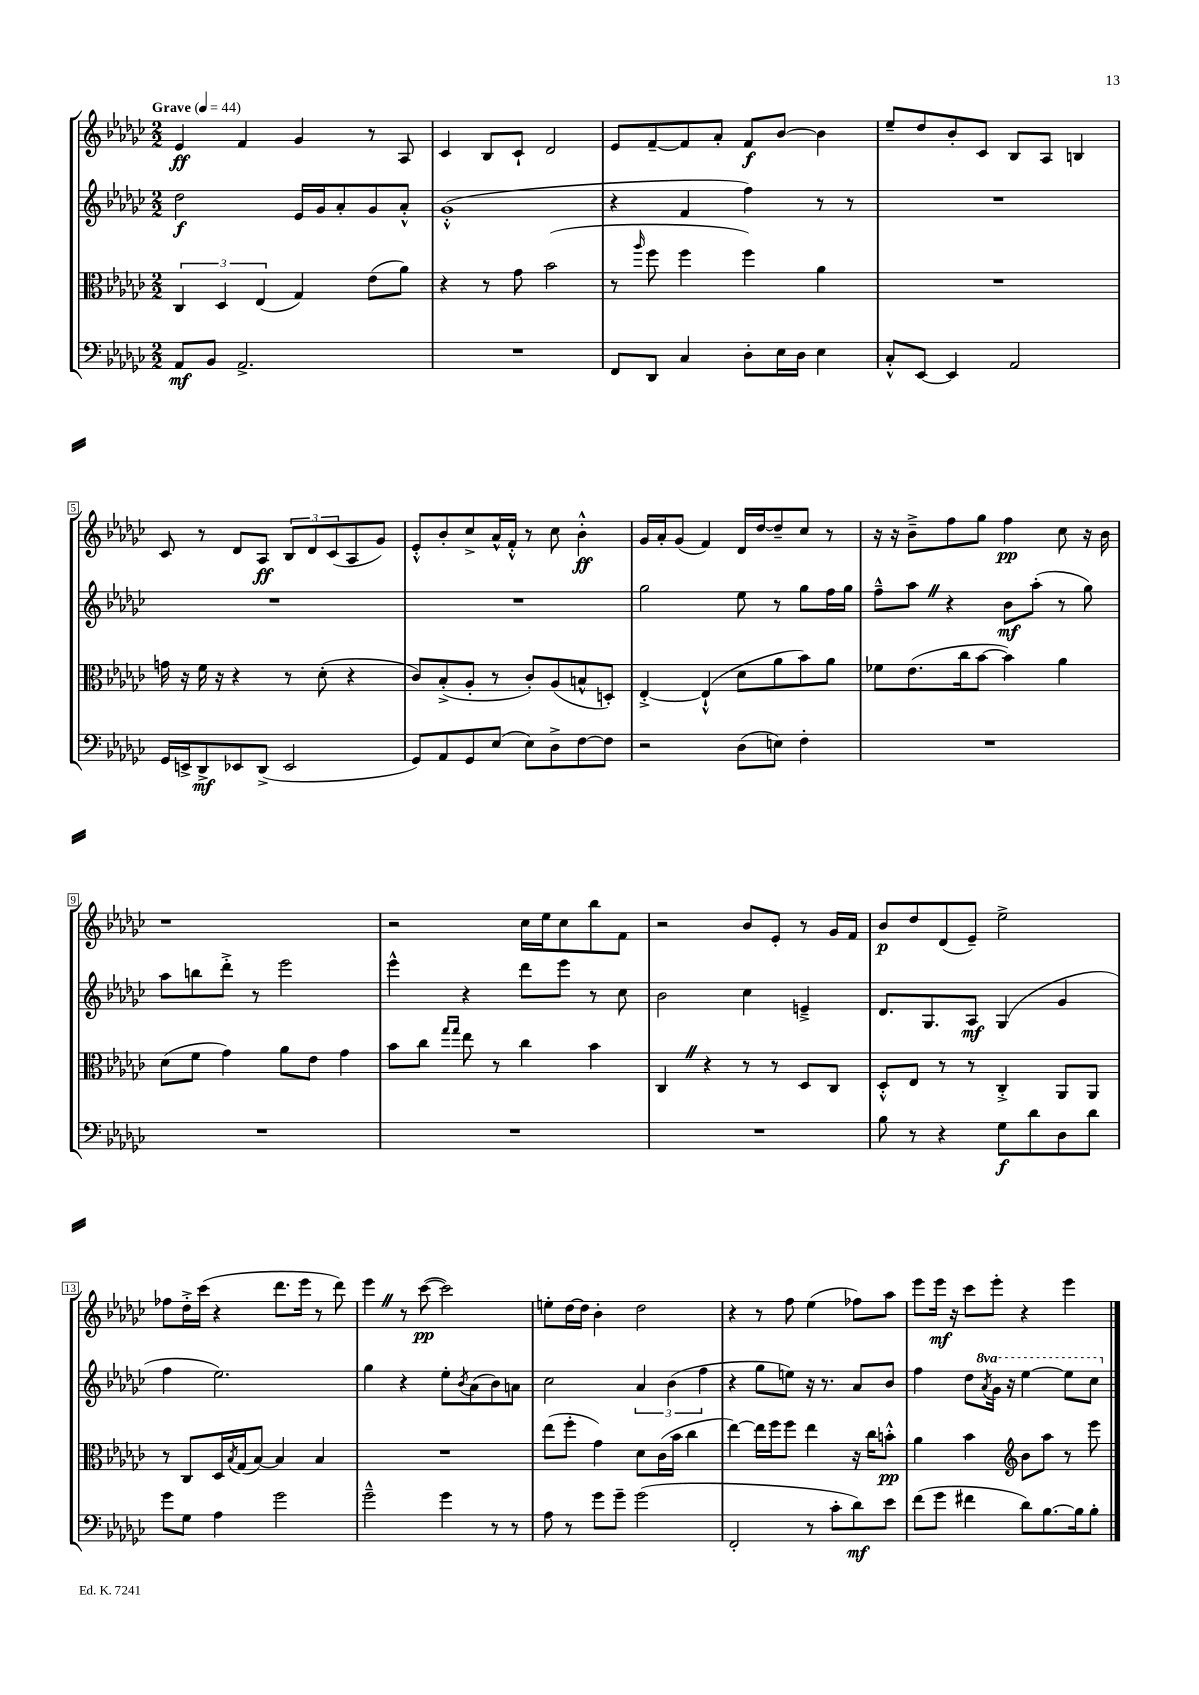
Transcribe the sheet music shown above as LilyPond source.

<<
\new StaffGroup <<
\new Staff = "s0" {
    \clef treble \key ges \major \numericTimeSignature \time 2/2 \tempo "Grave" 4 = 44
    ees'4\ff f'4 ges'4 r8 aes8 |
    ces'4 bes8 ces'8-! des'2 |
    ees'8 f'8~-- f'8 aes'8-. f'8\f bes'8~ bes'4 |
    ees''8-- des''8 bes'8-. ces'8 bes8 aes8 b4 |
    ces'8 r8 des'8 aes8\ff \tuplet 3/2 { bes8 des'8 ces'8( } aes8 ges'8) |
    ees'8-.-^ bes'8-. ces''8-> aes'16-^ f'16-.-^ r8 ces''8 bes'4-.-^\ff |
    ges'16 aes'16-. ges'8( f'4) des'16 des''16~ des''8-- ces''8 r8 |
    r16 r16 bes'8---> f''8 ges''8 f''4\pp ces''8 r16 bes'16 |
    r1 |
    r2 ces''16 ees''16 ces''8 bes''8 f'8 |
    r2 bes'8 ees'8-. r8 ges'16 f'16 |
    bes'8\p des''8 des'8( ees'8--) ees''2-> |
    fes''8 des''16-.-> ces'''16( r4 des'''8. ees'''16 r8 des'''8) |
    ees'''4 \once \override BreathingSign.text = \markup { \musicglyph "scripts.caesura.straight" } \breathe r8 ces'''8~\pp( ces'''2) |
    e''8-. des''16~ des''16 bes'4-. des''2 |
    r4 r8 f''8 ees''4( fes''8) aes''8 |
    ees'''8 ees'''16\mf r16 ces'''8 ees'''8-. r4 ees'''4 \bar "|." |
}
\new Staff = "s1" {
    \clef treble \key ges \major \numericTimeSignature \time 2/2 \set Staff.ottavationMarkups = #ottavation-simple-ordinals
    des''2\f ees'16 ges'16 aes'8-. ges'8 aes'8-.-^ |
    ges'1-.-^( |
    r4 f'4 f''4) r8 r8 |
    R1 |
    R1 |
    R1 |
    ges''2 ees''8 r8 ges''8 f''16 ges''16 |
    f''8---^ aes''8 \once \override BreathingSign.text = \markup { \musicglyph "scripts.caesura.straight" } \breathe r4 bes'8\mf aes''8-.( r8 ges''8) |
    aes''8 b''8 des'''8-.-> r8 ees'''2 |
    ees'''4-^ r4 des'''8 ees'''8 r8 ces''8 |
    bes'2 ces''4 e'4---> |
    des'8. ges8. aes8\mf ges4( ges'4 |
    f''4 ees''2.) |
    ges''4 r4 ees''8-. \acciaccatura { bes'8 } aes'8( bes'8) a'8 |
    ces''2 \tuplet 3/2 { aes'4 bes'4( f''4 } |
    r4 ges''8 e''8) r16 r8. aes'8 bes'8 |
    f''4 des''8 \ottava #1 \acciaccatura { aes''8 } ges''16 r16 ees'''4~ ees'''8 ces'''8 \ottava #0 \bar "|." |
}
\new Staff = "s2" {
    \clef alto \key ges \major \numericTimeSignature \time 2/2
    \tuplet 3/2 { ces4 des4 ees4( } ges4) ees'8( aes'8) |
    r4 r8 ges'8 bes'2( |
    r8 \grace { aes''16 } f''8 f''4 f''4) aes'4 |
    R1 |
    g'16 r16 f'16 r16 r4 r8 des'8-.( r4 |
    ces'8) bes8-.->( aes8-. r8 ces'8-.) aes8( b8-^ d8-.) |
    ees4~-.-> ees4-!-^( des'8 aes'8 bes'8) aes'8 |
    fes'8 ees'8.( ces''16 bes'8~ bes'4) aes'4 |
    des'8( f'8 ges'4) aes'8 ees'8 ges'4 |
    bes'8 ces''8 \grace { ges''16 ges''16 } ees''8 r8 ces''4 bes'4 |
    ces4 \once \override BreathingSign.text = \markup { \musicglyph "scripts.caesura.straight" } \breathe r4 r8 r8 des8 ces8 |
    des8-.-^ ees8 r8 r8 ces4-.-> aes,8 aes,8 |
    r8 ces8 des16 \acciaccatura { bes8 } ges16( bes8~) bes4 bes4 |
    R1 |
    ees''8( f''8-. ges'4) des'8 ces'16( bes'16 ces''4 |
    ees''4~) ees''16 f''16 f''8 ees''4 r16 ces''16 b'8-.-^\pp |
    aes'4 bes'4 \clef treble bes'8 aes''8 r8 ees'''8 \bar "|." |
}
\new Staff = "s3" {
    \clef bass \key ges \major \numericTimeSignature \time 2/2
    aes,8\mf bes,8 aes,2.-> |
    R1 |
    f,8 des,8 ces4 des8-. ees16 des16 ees4 |
    ces8-.-^ ees,8~ ees,4 aes,2 |
    ges,16 e,16-> des,8->\mf ees,8 des,8->( ees,2 |
    ges,8) aes,8 ges,8 ees8( ees8) des8-> f8~ f8 |
    r2 des8( e8) f4-. |
    R1 |
    R1 |
    R1 |
    R1 |
    bes8 r8 r4 ges8\f des'8 des8 des'8 |
    ges'8 ges8 aes4 ges'2 |
    ges'2---^ ges'4 r8 r8 |
    aes8 r8 ges'8 ges'8-- ges'2( |
    f,2-. r8 ces'8-. des'8\mf) ees'8 |
    f'8( ges'8 fis'4 des'8) bes8.~ bes16 bes8-. \bar "|." |
}
>>
>>
\layout { \context { \Score \override BarNumber.stencil = #(make-stencil-boxer 0.1 0.3 ly:text-interface::print) } }
